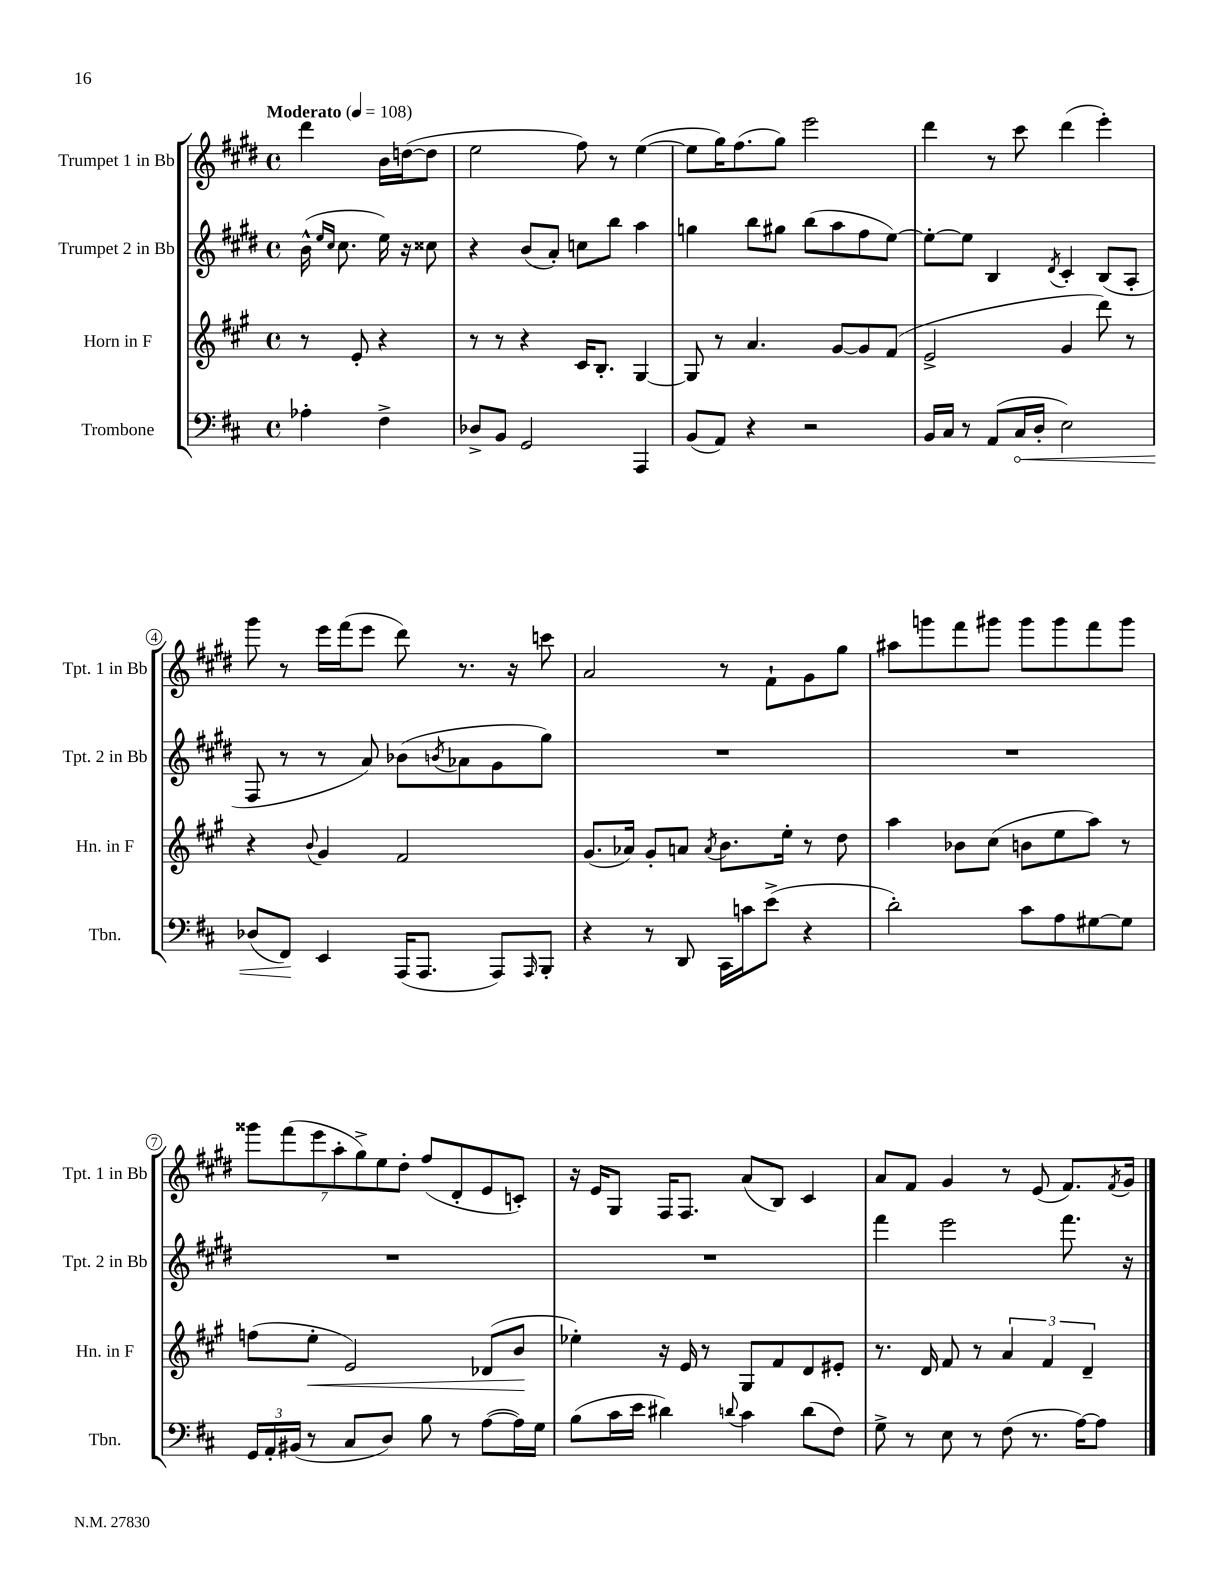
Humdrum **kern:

**kern	**kern	**kern	**kern
*staff4	*staff3	*staff2	*staff1
*clefF4	*clefG2	*clefG2	*clefG2
*k[f#c#]	*k[f#c#g#]	*k[f#c#g#d#]	*k[f#c#g#d#]
*M4/4	*M4/4	*M4/4	*M4/4
*met(c)	*met(c)	*met(c)	*met(c)
*MM108	*MM108	*MM108	*MM108
4A-'	8r	(16b^^	4ddd#
.	.	16qqee	.
.	.	16qqcc#	.
.	.	8.cc#	.
.	8e'	.	.
4F#^	4r	16ee)	16b
.	.	16r	([16dd
.	.	8cc##	8dd]
=	=	=	=
8D-^	8r	4r	2ee
8BB	8r	.	.
2GG	4r	(8b	.
.	.	8a')	.
.	16c#	8cc	8ff#)
.	8.B'	.	.
.	.	8bb	8r
4AAA	[4G#	4aa	([4ee
=	=	=	=
(8BB	8G#]	4gg	8ee]
8AA)	8r	.	16gg#)
.	.	.	(8.ff#
4r	4.a	8bb	.
.	.	8gg#	8gg#)
2r	.	(8bb	2eee
.	[8g#	8aa	.
.	8g#]	8ff#	.
.	(8f#	[8ee)	.
=	=	=	=
16BB	2e^	8ee'_	4ddd#
16C#	.	.	.
8r	.	8ee]	.
(8AA	.	4B	8r
16C#	.	.	8ccc#
16D'	.	.	.
.	.	8qd#	.
2E)	4g#	4c#'	(4ddd#
.	8ddd)	(8B	4eee')
.	8r	8A'	.
=	=	=	=
(8D-	4r	8F#	8ggg#
8FF#)	.	8r	8r
.	8qqb	.	.
4EE	4g#	8r	16eee
.	.	.	(16fff#
.	.	8a)	8eee
(16AAA	2f#	(8b-	8ddd#)
8.AAA	.	.	.
.	.	8qb	.
.	.	8a-	8.r
8AAA)	.	8g#	.
.	.	.	16r
16qqAAA	.	.	.
8BBB'	.	8gg#)	8ccc
=	=	=	=
4r	(8.g#	1r	2a
.	16a-)	.	.
8r	8g#'	.	.
8DD	8a	.	.
.	8qa	.	.
16CC#	8.b	.	8r
16c	.	.	.
(8e^	.	.	8f#`
.	16ee'	.	.
4r	8r	.	8g#
.	8dd	.	8gg#
=	=	=	=
2d')	4aa	1r	8aa#
.	.	.	8ggg
.	8b-	.	8fff#
.	(8cc#	.	8ggg#
8c#	8b	.	8ggg#
8A	8ee	.	8ggg#
[8G#	8aa)	.	8fff#
8G#]	8r	.	8ggg#
=	=	=	=
24GG	(8ff	1r	14ggg##
24AA'	.	.	.
.	.	.	(14fff#
(24BB#	.	.	.
8r	8ee'	.	.
.	.	.	14eee
.	.	.	14aa'
8C#	2e)	.	.
.	.	.	14gg#^)
.	.	.	14ee
8D)	.	.	.
.	.	.	14dd#'
8B	.	.	(8ff#
8r	.	.	8d#'
([8A	(8d-	.	8e
16A])	8b	.	8c')
16G	.	.	.
=	=	=	=
(8B	4ee-')	1r	16r
.	.	.	16e
16c#	.	.	8G#
16e	.	.	.
4d#)	16r	.	16F#
.	16e	.	8.F#
.	8r	.	.
8qqd	.	.	.
4c#	8G#	.	(8a
.	8f#	.	8B)
(8d	8d	.	4c#
8F#)	8e#'	.	.
=	=	=	=
8G^	8.r	4fff#	8a
8r	.	.	8f#
.	16d	.	.
8E	8f#	2eee	4g#
8r	8r	.	.
(8F#	6a	.	8r
8.r	.	.	(8e
.	6f#	.	.
.	.	8.fff#	8.f#)
[16A)	.	.	.
.	6d~	.	.
8A]	.	.	.
.	.	.	8qf#
.	.	16r	16g#
==	==	==	==
*-	*-	*-	*-
